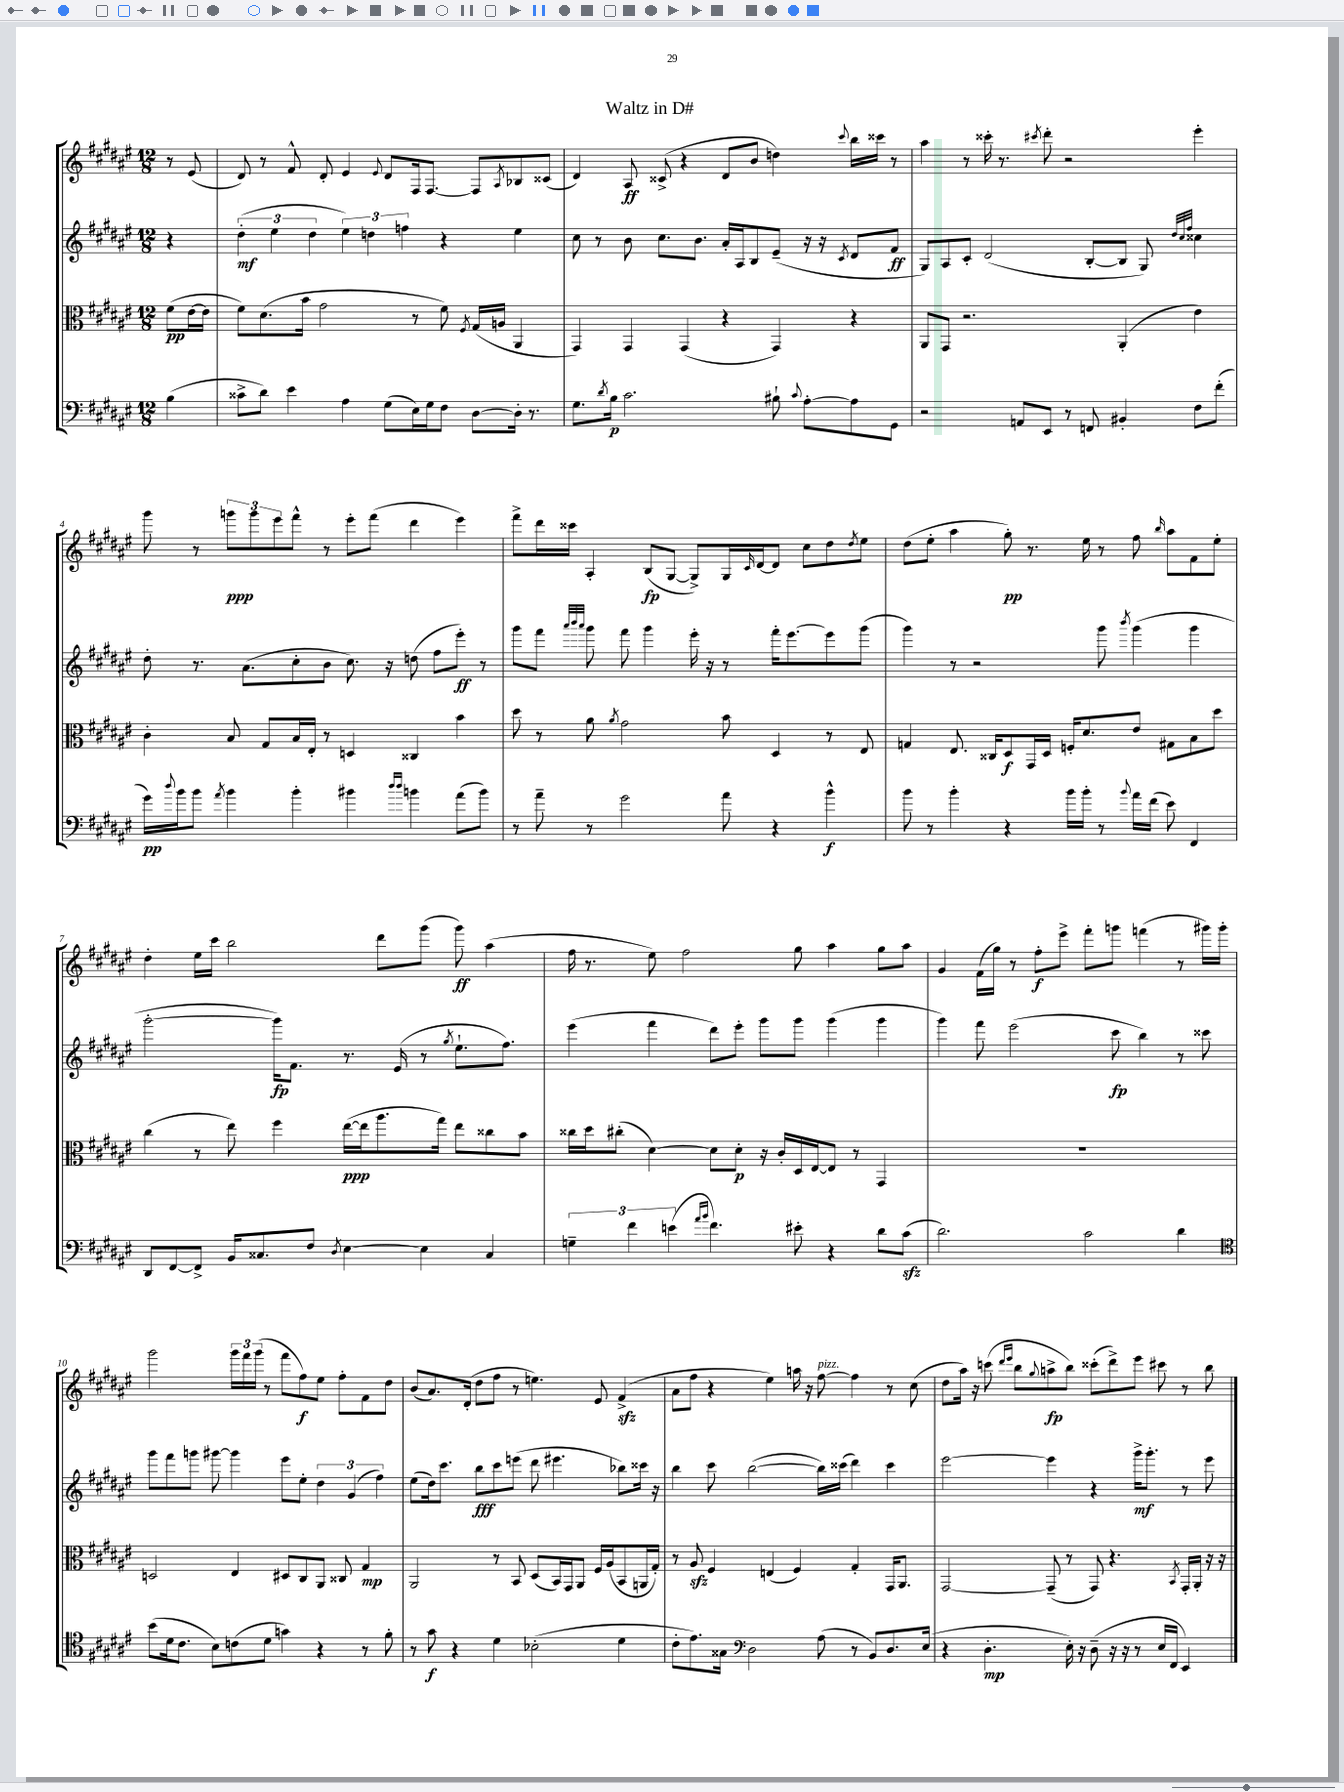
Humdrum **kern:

**kern	**dynam	**kern	**dynam	**kern	**dynam	**kern	**dynam
*part4	*part4	*part3	*part3	*part2	*part2	*part1	*part1
*staff4	*staff4	*staff3	*staff3	*staff2	*staff2	*staff1	*staff1
*clefF4	*	*clefC3	*	*clefG2	*	*clefG2	*
*k[f#c#g#d#a#e#]	*	*k[f#c#g#d#a#e#]	*	*k[f#c#g#d#a#e#]	*	*k[f#c#g#d#a#e#]	*
*M12/8	*	*M12/8	*	*M12/8	*	*M12/8	*
=	=	=	=	=	=	=	=
(4B\	.	(8f#\L	pp	4r	.	8r	.
.	.	[16e#\L	.	.	.	(8e#/	.
.	.	16e#\JJ]	.	.	.	.	.
=1	=1	=1	=1	=1	=1	=1	=1
8c##X^\L	.	8f#\L)	.	(6dd#'\	mf	8d#/)	.
8d#\J)	.	(8.d#\	.	.	.	8r	.
.	.	.	.	6ee#\	.	.	.
4e#\	.	.	.	.	.	8f#^^/	.
.	.	16b\Jk	.	.	.	.	.
.	.	.	.	6dd#\	.	.	.
.	.	2g#\	.	.	.	8d#'/	.
4A#\	.	.	.	6ee#\)	.	4e#/	.
.	.	.	.	6ddn\	.	.	.
.	.	.	.	.	.	8qqe#/	.
(8G#\L	.	.	.	.	.	8d#/L	.
.	.	.	.	6ffn\	.	.	.
16E#\L)	.	8r	.	.	.	16F#/k	.
16G#\J	.	.	.	.	.	[8.F#/J	.
8F#\J	.	8f#\)	.	4r	.	.	.
.	.	8qF#/	.	.	.	.	.
[8D#\L	.	(16G#/LL	.	.	.	8F#/L]	.
.	.	16An/JJ	.	.	.	.	.
.	.	.	.	.	.	8qA#/	.
16D#'\Jk]	.	4AA#/	.	4ee#\	.	8B-X/	.
8.r	.	.	.	.	.	.	.
.	.	.	.	.	.	(8c##X/J	.
=2	=2	=2	=2	=2	=2	=2	=2
8.G#\L	.	4GG#/)	.	8cc#\	.	4d#/)	.
.	.	.	.	8r	.	.	.
8qd#/	.	.	.	.	.	.	.
16B\Jk	p	.	.	.	.	.	.
2.c#\	.	4GG#/	.	8b\	.	8A#/	ff
.	.	.	.	8.cc#\L	.	(8c##X^/	.
.	.	(4GG#/	.	.	.	4r	.
.	.	.	.	8.b\J	.	.	.
.	.	4r	.	16a#'/LL	.	8d#/L	.
.	.	.	.	16A#/J	.	.	.
.	.	.	.	8B/	.	8b/J	.
8B#X`\	.	4GG#/)	.	(8e#~/J	.	4ddn\)	.
8qqc#/	.	.	.	.	.	.	.
[8A#'\L	.	.	.	16r	.	.	.
.	.	.	.	16r	.	.	.
.	.	.	.	8qc#/	.	8qqccc#/	.
8A#\]	.	4r	.	8d#/L	.	16bb\LL	.
.	.	.	.	.	.	16ccc##X\JJ	.
8GG#\J	.	.	.	8f#/J	ff	8r	.
=3	=3	=3	=3	=3	=3	=3	=3
2r	.	8AA#/L	.	8G#/L)	.	4aa#\	.
.	.	8GG#/J	.	8A#/	.	.	.
.	.	2.r	.	8c#'/J	.	8r	.
.	.	.	.	(2d#/	.	16ccc##X'\	.
.	.	.	.	.	.	8.r	.
8AAn/L	.	.	.	.	.	.	.
.	.	.	.	.	.	8qccc#X/	.
8EE#/J	.	.	.	.	.	8ddd#'\	.
8r	.	.	.	.	.	2r	.
8FFn/	.	.	.	[8B'/L	.	.	.
4BB#X'/	.	(4AA#'/	.	8B/J]	.	.	.
.	.	.	.	8G#/)	.	.	.
.	.	.	.	32qqdd#/LLL	.	.	.
.	.	.	.	32qqcc#/	.	.	.
.	.	.	.	32qqff#/JJJ	.	.	.
8F#\L	.	4e#\)	.	4cc##X\	.	4eee#'\	.
(8f#'\J	.	.	.	.	.	.	.
!!LO:LB:g=z
=4	=4	=4	=4	=4	=4	=4	=4
16g#\LL)	pp	4c#'\	.	8dd#'\	.	8ggg#\	.
8qqdd#/	.	.	.	.	.	.	.
16b\J	.	.	.	.	.	.	.
8b\J	.	.	.	8.r	.	8r	.
8qa#/	.	.	.	.	.	.	.
4b\	.	8B/	.	.	.	12gggn\L	ppp
.	.	.	.	(8.a#\L	.	.	.
.	.	.	.	.	.	12ggg\	.
.	.	8G#/L	.	.	.	.	.
.	.	.	.	.	.	12eee#\	.
4b'\	.	16B/L	.	8cc#'\	.	8fff#^^\J	.
.	.	16E#'/JJ	.	.	.	.	.
.	.	8r	.	8b\J	.	8r	.
4b#X\	.	4Dn/	.	8.cc#\)	.	8eee#'\L	.
.	.	.	.	.	.	(8fff#\J	.
.	.	.	.	16r	.	.	.
16qqdd#/LL	.	.	.	.	.	.	.
16qqdd#/JJ	.	.	.	.	.	.	.
4bn\	.	4C##X/	.	(8ddn\	.	4ddd#\	.
.	.	.	.	8ff#\L	.	.	.
(8a#\L	.	4b\	.	8eee#'\J)	ff	4eee#\)	.
8b\J)	.	.	.	8r	.	.	.
=5	=5	=5	=5	=5	=5	=5	=5
8r	.	8dd#\	.	8ggg#\L	.	8fff#^\L	.
8a#~\	.	8r	.	8fff#\J	.	16ddd#\L	.
.	.	.	.	.	.	16ccc##X\JJ	.
.	.	.	.	32qqaaa#/LLL	.	.	.
.	.	.	.	32qqbbb/	.	.	.
.	.	.	.	32qqaaa#/JJJ	.	.	.
8r	.	8a#\	.	8ggg#\	.	4A#'/	.
.	.	8qa#/	.	.	.	.	.
2g#\	.	2g#\	.	8fff#\	.	.	.
.	.	.	.	4ggg#\	.	(8B/L	fp
.	.	.	.	.	.	[8G#/J	.
.	.	.	.	16eee#'\	.	8G#^/L])	.
.	.	.	.	16r	.	.	.
8a#\	.	8b\	.	8r	.	16G#/L	.
.	.	.	.	.	.	16qqc#/	.
.	.	.	.	.	.	[16d#/J	.
4r	.	4D#/	.	16fff#'\KL	.	8d#/J]	.
.	.	.	.	[8.eee#\	.	.	.
.	.	.	.	.	.	8cc#\L	.
4b^^\	f	8r	.	8eee#\]	.	8dd#\	.
.	.	.	.	.	.	8qdd#/	.
.	.	8E#/	.	(8ggg#\J	.	8ee#\J	.
=6	=6	=6	=6	=6	=6	=6	=6
8b\	.	4Gn/	.	4ggg#\)	.	(8dd#\L	.
8r	.	.	.	.	.	8ee#'\J	.
4b'\	.	8.E#/	.	8r	.	4aa#\	.
.	.	.	.	2r	.	.	.
.	.	16C##X/KL	.	.	.	.	.
4r	.	8D#/	f	.	.	8gg#'\)	pp
.	.	16GG#/L	.	.	.	8.r	.
.	.	16D#/JJ	.	.	.	.	.
16b\LL	.	16Fn'/KL	.	.	.	.	.
16b'\JJ	.	8.d#/	.	.	.	16ee#\	.
8r	.	.	.	8ggg#\	.	8r	.
8qqb/	.	.	.	8qbbb/	.	.	.
16a#\LL	.	8e#/J	.	(4ggg#\	.	8ff#\	.
(16f#\JJ	.	.	.	.	.	.	.
.	.	.	.	.	.	16qqbb/	.
8e#\)	.	8G#X\L	.	.	.	8aa#\L	.
4FF#/	.	8B\	.	4ggg#\	.	8f#\	.
.	.	8dd#\J	.	.	.	8ee#'\J	.
!!LO:LB:g=z
=7	=7	=7	=7	=7	=7	=7	=7
8DD#/L	.	(4cc#\	.	[2ggg#'\	.	4dd#'\	.
[8FF#/	.	.	.	.	.	.	.
8FF#^/J]	.	8r	.	.	.	16ee#\LL	.
.	.	.	.	.	.	16ccc#\JJ	.
16BB/KL	.	8ee#\)	.	.	.	2bb\	.
8.C##X/	.	.	.	.	.	.	.
.	.	4ff#\	.	16ggg#\KL])	fp	.	.
.	.	.	.	8.f#\J	.	.	.
8F#/J	.	.	.	.	.	.	.
8qD#/	.	.	.	.	.	.	.
[4E#\	.	([16ee#\LL	ppp	8.r	.	.	.
.	.	16ee#\J]	.	.	.	.	.
.	.	8.aa#\	.	.	.	8ddd#\L	.
.	.	.	.	(16e#/	.	.	.
4E#\]	.	.	.	8r	.	(8ggg#\J	.
.	.	16gg#\Jk)	.	.	.	.	.
.	.	.	.	8qgg#/	.	.	.
.	.	8ee#\L	.	8.ee#`\L	.	8ggg#\)	ff
4C##/	.	8cc##X\	.	.	.	(4aa#\	.
.	.	.	.	8.ff#\J)	.	.	.
.	.	8b\J	.	.	.	.	.
=8	=8	=8	=8	=8	=8	=8	=8
6Gn~\	.	16cc##X\LL	.	(4eee#\	.	16ff#\	.
.	.	16dd#\J	.	.	.	8.r	.
.	.	(8cc#X'\J	.	.	.	.	.
6f#\	.	.	.	.	.	.	.
.	.	[4d#\)	.	4fff#\	.	8ee#\)	.
(6en\	.	.	.	.	.	.	.
.	.	.	.	.	.	2ff#\	.
16qqa#/LL	.	.	.	.	.	.	.
16qqb/JJ	.	.	.	.	.	.	.
4.f#\)	.	8d#\L]	.	8ddd#\L)	.	.	.
.	.	8d#'\J	p	8eee#'\J	.	.	.
.	.	16r	.	8ggg#\L	.	.	.
.	.	16c#'/LL	.	.	.	.	.
8e#X'\	.	16D#/	.	8ggg#\J	.	8gg#\	.
.	.	[16E#/J	.	.	.	.	.
4r	.	8E#/J]	.	(4ggg#\	.	4aa#\	.
.	.	8r	.	.	.	.	.
8d#\L	.	4GG#/	.	4ggg#\	.	8gg#\L	.
(8c#zz\J	.	.	.	.	.	8aa#\J	.
=9	=9	=9	=9	=9	=9	=9	=9
2.d#\)	.	1.r	.	4ggg#\)	.	4g#/	.
.	.	.	.	8fff#\	.	(16f#\LL	.
.	.	.	.	.	.	16gg#\JJ)	.
.	.	.	.	(2eee#\	.	8r	.
.	.	.	.	.	.	8ff#'\L	f
.	.	.	.	.	.	8eee#^\J	.
2c#\	.	.	.	.	.	8fff#'\L	.
.	.	.	.	8ccc#\	fp	8gggn\J	.
.	.	.	.	4bb\)	.	(4fffn\	.
4d#\	.	.	.	8r	.	8r	.
.	.	.	.	8ccc##X\	.	16ggg#X\LL)	.
.	.	.	.	.	.	16ggg#'\JJ	.
!!LO:LB:g=z
=10	=10	=10	=10	=10	=10	=10	=10
*clefC4	*	*	*	*	*	*	*
(8b\L	.	2Dn/	.	8ggg#\L	.	2ggg#\	.
16d#\k	.	.	.	8fff#\	.	.	.
8.c#\J	.	.	.	.	.	.	.
.	.	.	.	8gggn\J	.	.	.
8B\L)	.	.	.	[8ggg#X\	.	.	.
(8cn\	.	4E#/	.	4ggg#\]	.	24ggg#\LL	.
.	.	.	.	.	.	24fff#\	.
.	.	.	.	.	.	(24ggg#\JJ	.
8d#\J	.	.	.	.	.	8r	.
4gn\)	.	8D#X/L	.	8eee#\L	.	8fff#\L	.
.	.	8C#/	.	8ee#'\J	.	8ff#\)	f
4r	.	8AA#/J	.	6dd#\	.	8ee#\J	.
.	.	8C##X/	.	.	.	8ff#'\L	.
.	.	.	.	(6g#/	.	.	.
8r	.	4G#/	mp	.	.	8f#\	.
.	.	.	.	6ff#\)	.	.	.
8f#'\	.	.	.	.	.	8dd#\J	.
=11	=11	=11	=11	=11	=11	=11	=11
8r	.	2AA#/	.	(8ee#\L	.	(8b/L	.
8g#\	f	.	.	16dd#\k)	.	8.a#/)	.
.	.	.	.	8.ccc#\J	.	.	.
4r	.	.	.	.	.	.	.
.	.	.	.	.	.	(16d#'/Jk	.
.	.	.	.	8bb\L	fff	8dd#\L	.
4d#\	.	8r	.	8ccc#\	.	8ff#\J	.
.	.	8BB/	.	(8eeen\J	.	8r	.
(2B-X'\	.	(8D#/L	.	8ddd#\	.	4.een\)	.
.	.	16BB/L)	.	4.eee#X\	.	.	.
.	.	16GG#/J	.	.	.	.	.
.	.	8AA#/J	.	.	.	.	.
.	.	16F#/LL	.	.	.	8e#/	.
.	.	(16A#/J	.	.	.	.	.
4d#\	.	8BB/	.	8bb-X\L)	.	(4f#zz^/	.
.	.	16AAn/L	.	16ccc##X\Jk	.	.	.
.	.	16G#'/JJ)	.	16r	.	.	.
=12	=12	=12	=12	=12	=12	=12	=12
8c#'\L	.	8r	.	4bb\	.	8a#\L	.
8.e#\)	.	8A#zz/	.	.	.	8ff#\J	.
.	.	4F#/	.	8ccc#\	.	4r	.
16G##X\Jk	.	.	.	.	.	.	.
*clefF4	*	*	*	*	*	*	*
2D#\	.	.	.	([2bb\	.	.	.
.	.	(4En/	.	.	.	4ee#\)	.
.	.	4F#/)	.	.	.	16aan\	.
.	.	.	.	.	.	16r	.
!	!	!	!	!	!	!LO:TX:a:i:t=pizz.	!
(8A#\	.	.	.	16bb\LL])	.	[8ff#\	.
.	.	.	.	(16ccc##X\JJ	.	.	.
8r	.	4G#'/	.	4ddd#\)	.	4ff#\]	.
8BB/L)	.	.	.	.	.	.	.
8.D#/	.	16GG#/KL	.	4ccc##\	.	8r	.
.	.	8.AA#/J	.	.	.	.	.
.	.	.	.	.	.	(8cc#\	.
(16E#/Jk	.	.	.	.	.	.	.
=13	=13	=13	=13	=13	=13	=13	=13
4r	.	[2GG#/	.	[2eee#\	.	8dd#\L	.
.	.	.	.	.	.	16aa#\Jk)	.
.	.	.	.	.	.	16r	.
4.D#'\	mp	.	.	.	.	(8cccn\	.
.	.	.	.	.	.	16qqddd#/LL	.
.	.	.	.	.	.	16qqeee#/JJ	.
.	.	.	.	.	.	8bb\L	.
.	.	.	.	.	.	8qqgg#/	.
.	.	(8GG#~/]	.	4eee#\]	.	8aan^\	fp
16E#'\)	.	8r	.	.	.	8bb\J)	.
16r	.	.	.	.	.	.	.
(8D#~\	.	8GG#/)	.	4r	.	(8ccc##X'\L	.
16r	.	4.r	.	.	.	8ddd#^\)	.
16r	.	.	.	.	.	.	.
8r	.	.	.	16ggg#^\KL	mf	8eee#\J	.
.	.	.	.	8.ggg#'\J	.	.	.
16E#/LL	.	.	.	.	.	8ccc#X\	.
16FF#/JJ	.	.	.	.	.	.	.
.	.	8qBB/	.	.	.	.	.
4EE#/)	.	16GG#'/LL	.	8r	.	8r	.
.	.	16AA#'/JJ	.	.	.	.	.
.	.	16r	.	8eee#\	.	8bb\	.
.	.	16r	.	.	.	.	.
==	==	==	==	==	==	==	==
*-	*-	*-	*-	*-	*-	*-	*-
